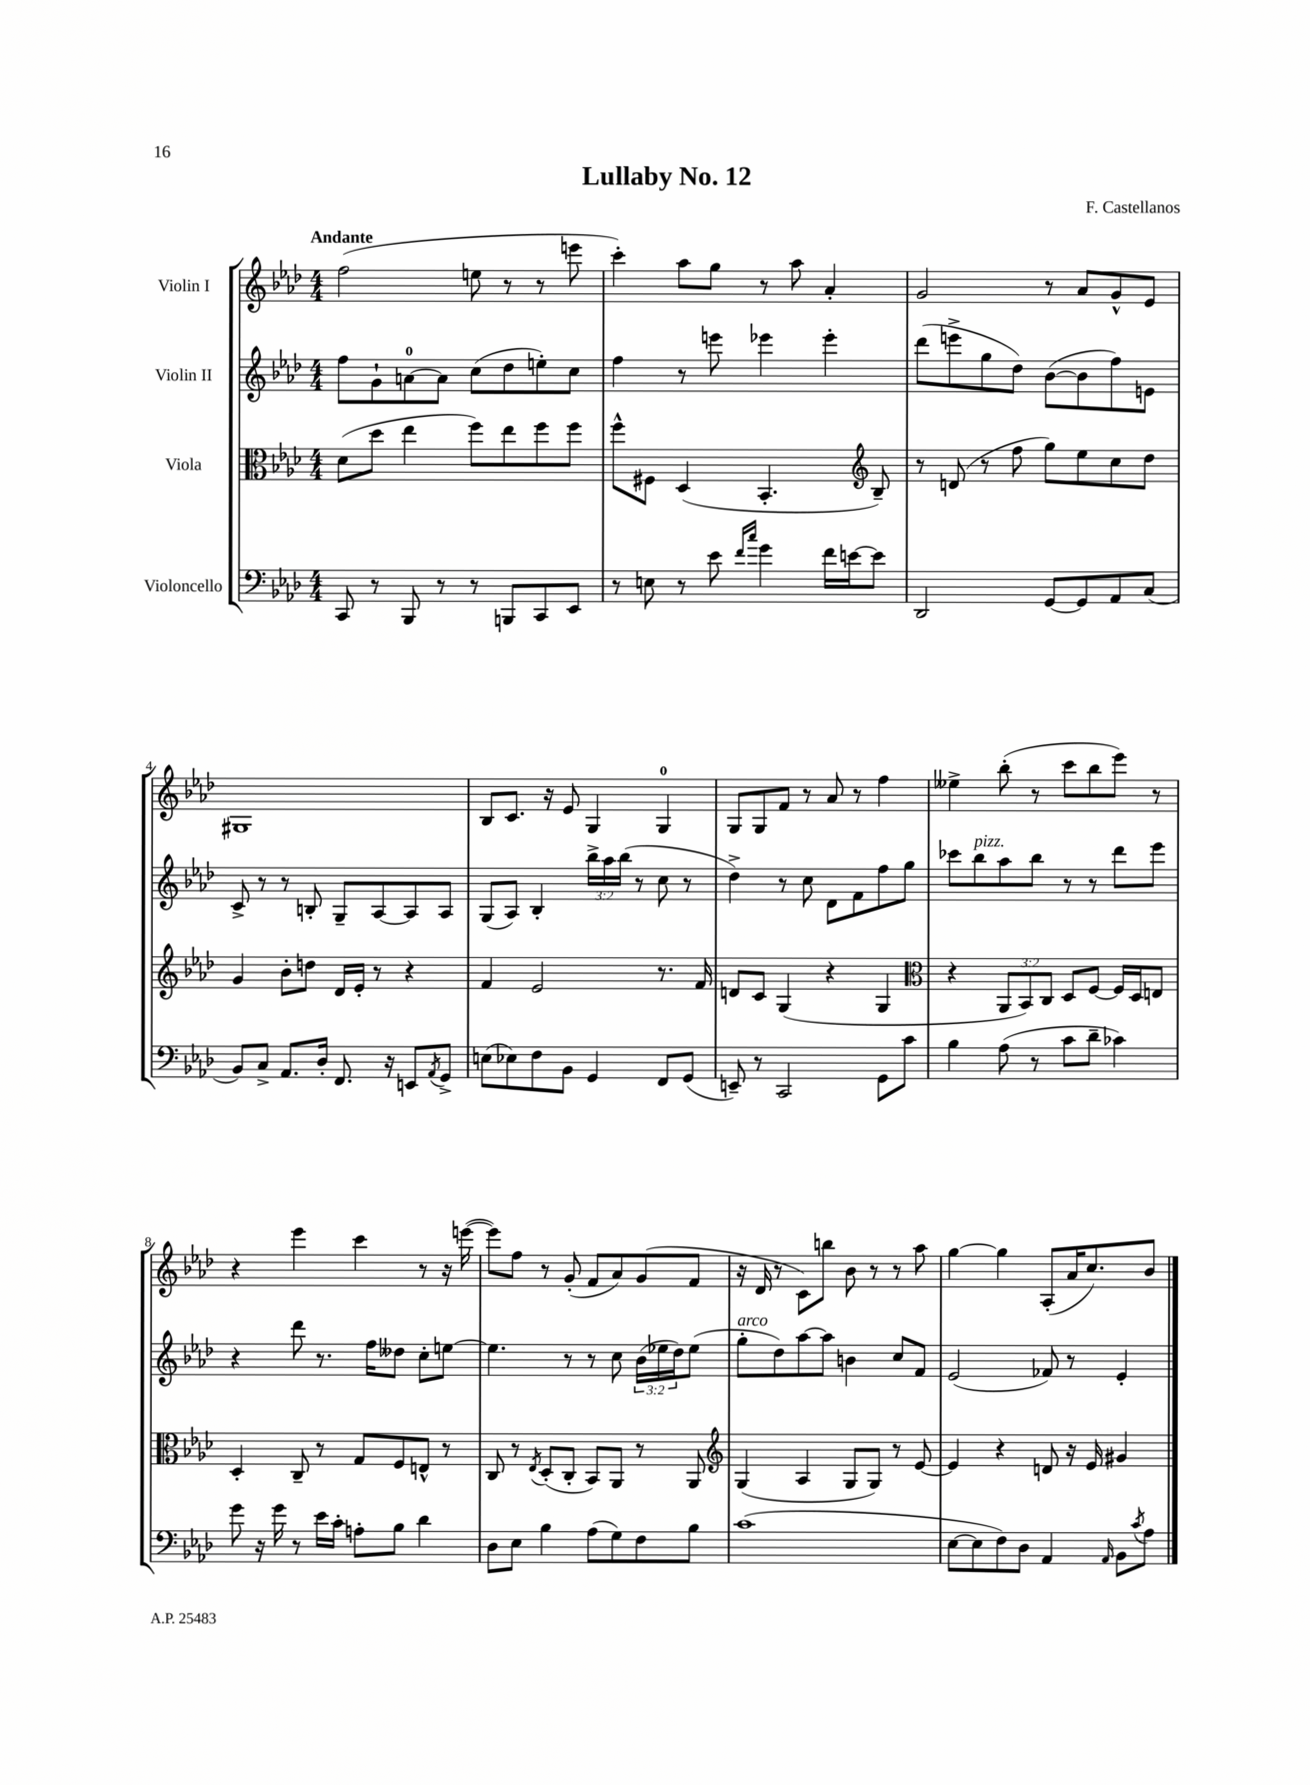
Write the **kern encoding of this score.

**kern	**kern	**kern	**kern
*part4	*part3	*part2	*part1
*staff4	*staff3	*staff2	*staff1
*I"Violoncello	*I"Viola	*I"Violin II	*I"Violin I
*clefF4	*clefC3	*clefG2	*clefG2
*k[b-e-a-d-]	*k[b-e-a-d-]	*k[b-e-a-d-]	*k[b-e-a-d-]
*M4/4	*M4/4	*M4/4	*M4/4
=1	=1	=1	=1
!	!	!	!LO:TX:a:B:t=Andante
8CC/	(8d-\L	8ff\L	(2ff\
8r	8dd-\J	8g`\	.
8BBB-/	4ee-\	[8an\	.
8r	.	8a\J]	.
8r	8ff\L)	(8cc\L	8een\
8BBBn/L	8ee-\	8dd-\	8r
8CC/	8ff\	8een'\)	8r
8EE-/J	8ff\J	8cc\J	8eeen\
=2	=2	=2	=2
8r	8ff^^\L	4ff\	4ccc'\)
8En\	8F#X\J	.	.
8r	(4D-/	8r	8aa-\L
8e-\	.	8eeen\	8gg\J
16qqf/LL	.	.	.
16qqcc/JJ	.	.	.
4g\	4.BB-'/	4eee-X\	8r
.	.	.	8aa-\
16f\LL	.	4eee-'\	4a-'/
[16en\J	.	.	.
*	*clefG2	*	*
8e\J]	8B-~/)	.	.
=3	=3	=3	=3
2DD-/	8r	(8ddd-\L	2g/
.	(8dn/	8eeen^\	.
.	8r	8gg\	.
.	8ff\	8dd-\J)	.
[8GG/L	8gg\L)	([8b-\L	8r
8GG/]	8ee-\	8b-\]	8a-/L
8AA-/	8cc\	8ff\)	8g^^/
(8C/J	8dd-\J	8en\J	8e-/J
!!LO:LB:g=z
=4	=4	=4	=4
8BB-/L)	4g/	8c^/	1G#X
8C^/J	.	8r	.
8.AA-/L	8b-'\L	8r	.
.	8ddn\J	8Bn'/	.
16D-'/Jk	.	.	.
8.FF/	16d-/LL	8G~/L	.
.	16e-'/JJ	.	.
.	8r	[8A-/	.
16r	.	.	.
8EEn/L	4r	8A-/]	.
8qAA-/	.	.	.
8GG^/J	.	8A-/J	.
=5	=5	=5	=5
(8En\L	4f/	(8G/L	8B-/L
8E-X\)	.	8A-/J)	8.c/J
8F\	2e-/	4B-'/	.
.	.	.	16r
8BB-\J	.	.	8e-/
4GG/	.	24bb-^\LL	4G/
.	.	24aa-\	.
.	.	(24bb-\JJ	.
.	.	8r	.
8FF/L	8.r	8cc\	4G/
(8GG/J	.	8r	.
.	16f/	.	.
=6	=6	=6	=6
8EEn~/)	8dn/L	4dd-^\)	8G/L
8r	8c/J	.	8G/
2CC/	(4G/	8r	8f/J
.	.	8cc\	8r
.	4r	8d-\L	8a-/
.	.	8f\	8r
8GG\L	4G/	8ff\	4ff\
8c\J	.	8gg\J	.
=7	=7	=7	=7
*	*clefC3	*	*
4B-\	4r	8ccc-X\L	4ee--X^\
!	!	!LO:TX:a:i:t=pizz.	!
.	.	8bb-\	.
(8A-\	12AA-/L	8aa-\	(8bb-'\
.	12BB-/)	.	.
8r	.	8bb-\J	8r
.	12C/J	.	.
8c\L	8D-/L	8r	8ccc\L
8d-~\J	[8F/J	8r	8bb-\
4c-X\)	16F/LL]	8ddd-\L	8eee-\J)
.	16D-/J	.	.
.	8En/J	8eee-\J	8r
!!LO:LB:g=z
=8	=8	=8	=8
8g\	4D-'/	4r	4r
16r	.	.	.
16g\	.	.	.
8r	8C~/	8ddd-\	4eee-\
16e-\LL	8r	8.r	.
16c'\JJ	.	.	.
8An'\L	8G/L	.	4ccc\
.	.	16ff\KL	.
8B-\J	8F/	8dd--X\J	.
4d-\	8En^^/J	8cc'\L	8r
.	8r	[8een\J	16r
.	.	.	([16eeen\
=9	=9	=9	=9
8D-\L	8C/	4.ee\]	8eee\L])
8E-\J	8r	.	8ff\J
.	8qE-/	.	.
4B-\	(8D-'/L	.	8r
.	8C'/J	8r	(8g'/
(8A-\L	8BB-/L)	8r	8f/L
8G\)	8AA-/J	8cc\	8a-/)
8F\	8r	(24b-\LL	(8g/
.	.	24ee-X\	.
.	.	24dd-\J)	.
8B-\J	8AA-/	(8ee-\J	8f/J
=10	=10	=10	=10
*	*clefG2	*	*
!	!	!LO:TX:a:i:t=arco	!
(1c	(4G/	8gg'\L	16r
.	.	.	16d-/
.	.	8dd-\)	8r
.	4A-/	[8aa-\	8c\L)
.	.	8aa-\J]	8bbn\J
.	8G/L	4bn\	8b-\
.	8G/J)	.	8r
.	8r	8cc/L	8r
.	[8e-/	8f/J	8aa-\
=11	=11	=11	=11
[8E-\L	4e-/]	(2e-/	[4gg\
8E-\]	.	.	.
8F\)	4r	.	4gg\]
8D-\J	.	.	.
4AA-/	8dn/	8f-X/)	(8A-'/L
.	16r	8r	16a-/K
.	16e-/	.	8.cc/)
16qqAA-/	.	.	.
8BB-\L	4g#X/	4e-'/	.
8qc/	.	.	.
8A-\J	.	.	8b-/J
==	==	==	==
*-	*-	*-	*-
